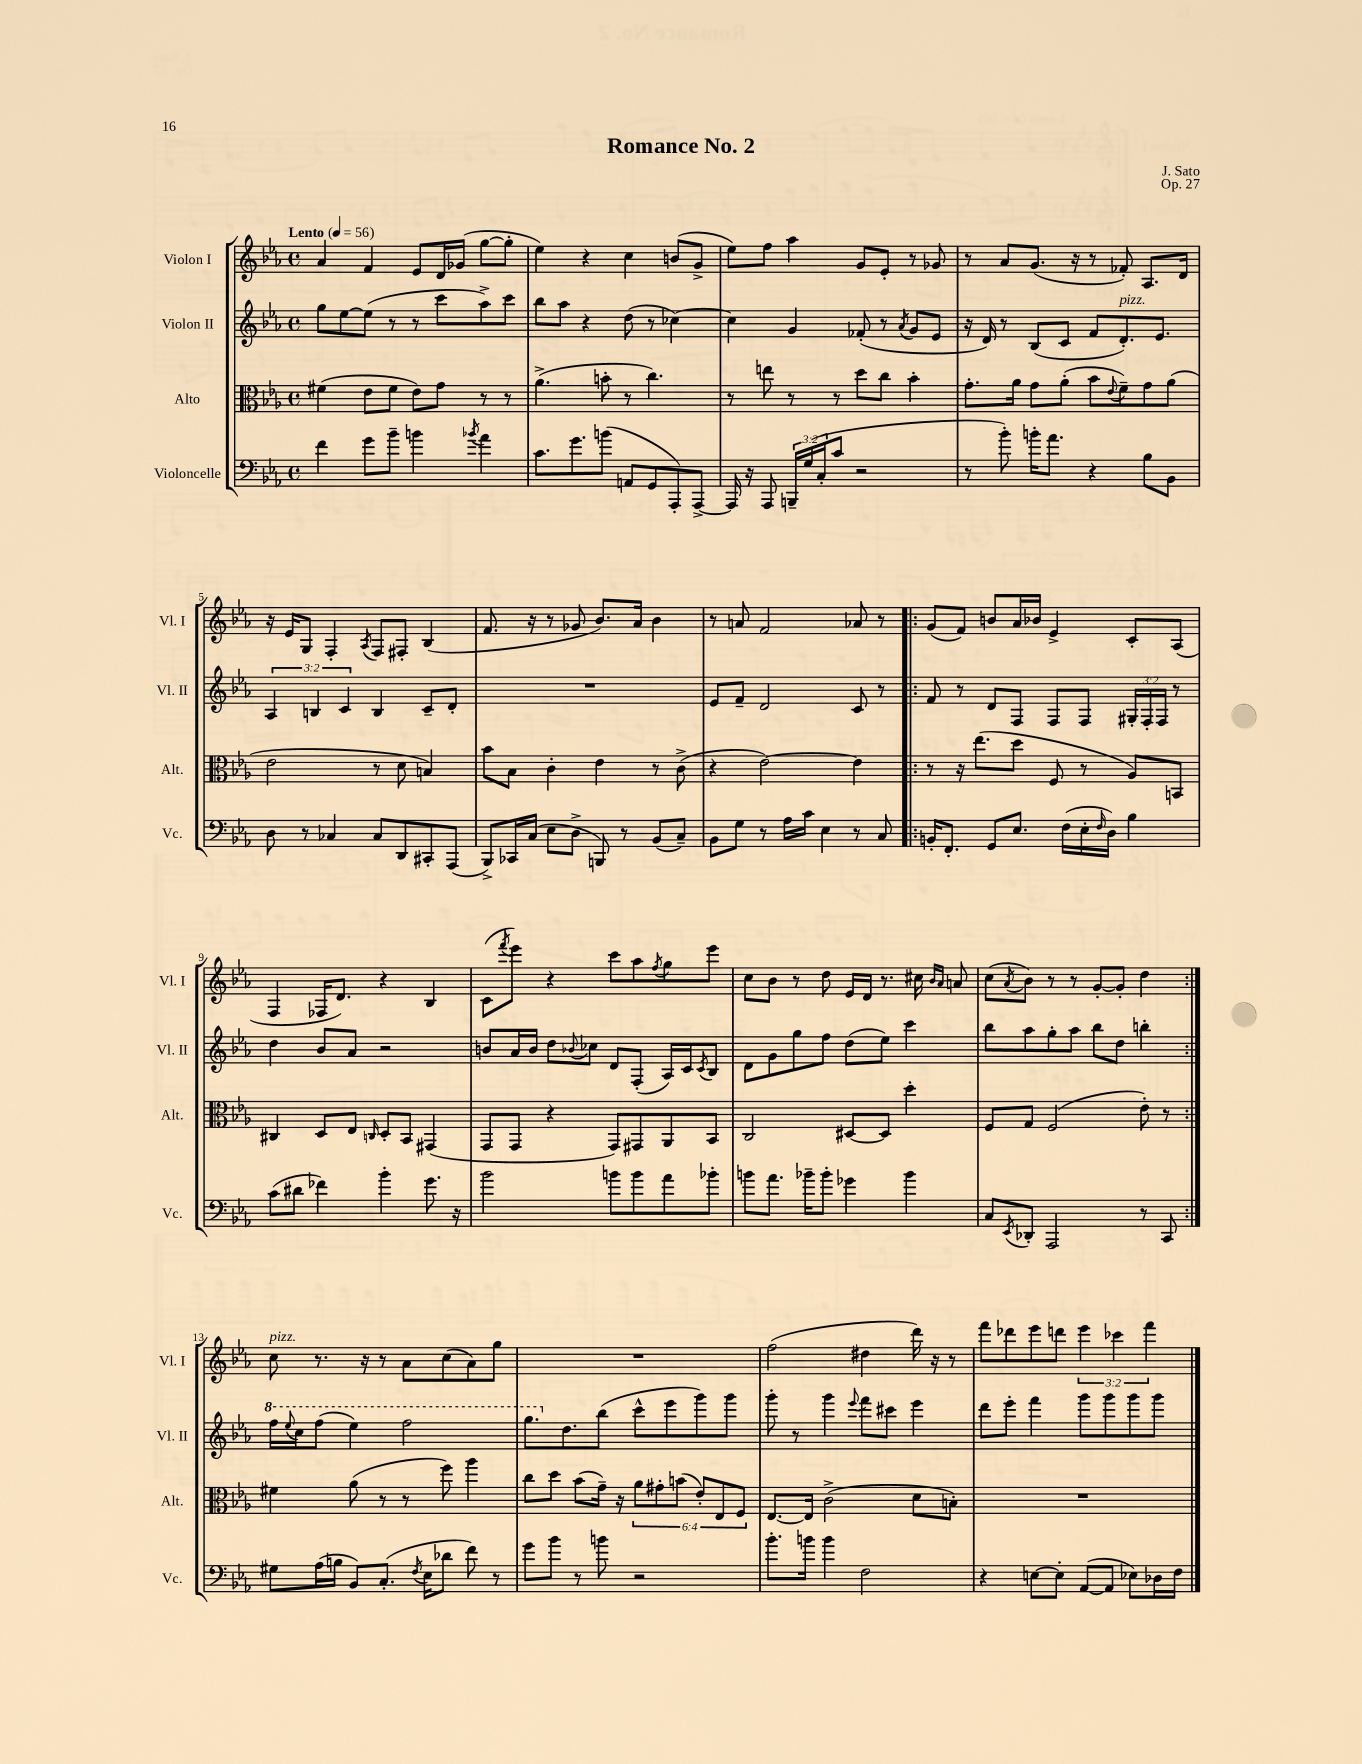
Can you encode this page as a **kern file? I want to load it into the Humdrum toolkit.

**kern	**kern	**kern	**kern
*part4	*part3	*part2	*part1
*staff4	*staff3	*staff2	*staff1
*I"Violoncelle	*I"Alto	*I"Violon II	*I"Violon I
*I'Vc.	*I'Alt.	*I'Vl. II	*I'Vl. I
*clefF4	*clefC3	*clefG2	*clefG2
*k[b-e-a-]	*k[b-e-a-]	*k[b-e-a-]	*k[b-e-a-]
*M4/4	*M4/4	*M4/4	*M4/4
*met(c)	*met(c)	*met(c)	*met(c)
*MM56	*MM56	*MM56	*MM56
=1	=1	=1	=1
!	!	!	!LO:TX:a:B:t=Lento
4f\	(4f#X\	8gg\L	4a-/
.	.	[8ee-\	.
8g\L	8e-\L	(8ee-\J]	4f/
8b-~\J	8f#\J	8r	.
4bn\	8e-\L)	8r	8e-/L
.	8g\J	8ccc\L	16d/L
.	.	.	(16g-X/JJ
8qb-X/	.	.	.
4a-\	8r	8aa-^\)	[8gg\L
.	8r	8ccc\J	8gg'\J]
=2	=2	=2	=2
8.c\L	(4.a-^\	8bb-\L	4ee-\)
.	.	8aa-\J	.
8.g\	.	.	.
.	.	4r	4r
(8bn\J	8bn'\	.	.
8AAn/L	8r	(8dd\	4cc\
8GG/	4.cc\)	8r	.
8AAA-'/)	.	[4cc-X\)	(8bn/L
[8AAA-^/J	.	.	8g^/J
=3	=3	=3	=3
16AAA-/]	8r	4cc-\]	8ee-\L)
16r	.	.	.
8AAA-/	8een\	.	8ff\J
24BBBn~/LL	8r	4g/	4aa-\
(24G/	.	.	.
24C'/J	.	.	.
8c/J	8r	.	.
2r	8dd\L	(8f-X'/	8g/L
.	8cc\J	8r	8e-'/J
.	.	8qa-/	.
.	4b-'\	8g/L	8r
.	.	8e-/J	8g-X/
=4	=4	=4	=4
8r	8.g'\L	16r	8r
.	.	16d/)	.
8b-'\)	.	8r	8a-/L
.	16a-\Jk	.	.
16bn'\KL	8g\L	(8B-/L	(8.g/J
8.a-\J	.	.	.
.	(8a-'\J	8c/J	.
.	.	.	16r
4r	8b-\L	8f/L	8r
.	8qqe-/	.	.
!	!	!LO:TX:a:i:t=pizz.	!
.	8f~\)	8.d'/)	8f-X'/)
8B-\L	8g\	.	8.A-/L
.	.	8.e-/J	.
8BB-\J	(8a-\J	.	.
.	.	.	16d/Jk
!!LO:LB:g=z
=5	=5	=5	=5
8D\	2e-\	6A-/	16r
.	.	.	16e-/KL
8r	.	.	8G/J
.	.	6Bn/	.
4C-X/	.	.	4F'/
.	.	6c/	.
.	.	.	8qA-/
8C-/L	8r	4B/	8F/L
8DD/	8d\	.	8F#X'/J
8CC#X'/	4Bn/)	8c~/L	(4B-/
(8AAA-/J	.	8d'/J	.
=6	=6	=6	=6
8BBB-^/L)	8b-\L	1r	8.f/
16CC-X/L	8B-\J	.	.
(16C/JJ	.	.	16r
8E-\L	4c'\	.	8r
8D^\J	.	.	8g-X/
8BBBn/)	4e-\	.	8.b-/L)
8r	.	.	.
.	.	.	16a-/Jk
(8BB-/L	8r	.	4b-\
8C~/J)	(8c^\	.	.
=7	=7	=7	=7
8BB-\L	4r	8e-/L	8r
8G\J	.	8f~/J	8an/
8r	[2e-\)	2d/	2f/
16A-\LL	.	.	.
16c\JJ	.	.	.
4E-\	.	.	.
8r	4e-\]	8c/	8a-X/
8C/	.	8r	8r
=8!|:	=8!|:	=8!|:	=8!|:
16BBn'/KL	8r	8f/	(8g/L
8.FF'/J	.	.	.
.	16r	8r	8f/J)
.	(8.ee-\L	.	.
8GG/L	.	8d/L	8bn/L
8.E-/J	8dd\J	8F/J	16a-/L
.	.	.	16b-X/JJ
.	8F/	8F/L	4e-^/
(16F\LL	.	.	.
16E-'\	8r	8F/J	.
16qqF/	.	.	.
16D\JJ)	.	.	.
4B-\	8A-/L)	24G#X'/LL	8c'/L
.	.	24F'/	.
.	.	24F/JJ	.
.	8BBn/J	8r	(8A-/J
!!LO:LB:g=z
=9	=9	=9	=9
(8c\L	4C#X/	4dd\	4F/
8d#X\J	.	.	.
4f-X\)	8D/L	8b-/L	16F-X/KL
.	.	.	8.d/J)
.	8E-/J	8a-/J	.
.	16qqCn/	.	.
4b-'\	8D'/L	2r	4r
.	8BB-/J	.	.
8.g\	(4GG#X/	.	4B-/
16r	.	.	.
=10	=10	=10	=10
2b-\	8GG/L	8bn/L	(8c\L
.	.	.	8qfff/
.	8GG/J	16a-/L	8eee-\J)
.	.	16b/JJ	.
.	4r	8dd\L	4r
.	.	8qqb-X/	.
.	.	8cc-X\J	.
8bn\L	8GG/L)	8d/L	8ccc\L
8b\	8GG#X/	(8F'/J	8aa-\
.	.	.	8qff/
8a-\	8AA-/	16A-/LL)	8gg\
.	.	16c/J	.
.	.	8qc/	.
8b-X'\J	8BB-/J	8B-/J	8eee-\J
=11	=11	=11	=11
8bn\L	2C/	8d\L	8cc\L
8.a-\J	.	8g\	8b-\J
.	.	8gg\	8r
16b-X~\KL	.	.	.
8b-'\J	.	8ff\J	8dd\
4g-X\	[8D#X/L	(8dd\L	16e-/LL
.	.	.	16d/JJ
.	8D#/J]	8ee-\J)	8.r
4b-\	4dd'\	4ccc\	.
.	.	.	16cc#X\
.	.	.	16qqb-/LL
.	.	.	16qqa-/JJ
.	.	.	8an/
=12	=12	=12	=12
8C/L	8F/L	8bb-\L	(8cc\L
8qEE-/	.	.	8qa-/
8DD-X'/J	8G/J	8aa-\	8b-\J)
2AAA-/	(2F/	8gg'\	8r
.	.	8aa-\J	8r
.	.	8bb-\L	[8g'/L
.	.	8dd\J	8g'/J]
8r	8e-'\)	4bbn'\	4dd\
8CC/	8r	.	.
!!LO:LB:g=z
=13:|!	=13:|!	=13:|!	=13:|!
*	*	*8va	*
!	!	!	!LO:TX:a:i:t=pizz.
8G#X\L	4f#X\	16fff\LL	8cc\
.	.	8qqeee-/	.
.	.	16ccc\J	.
(16A-\L	.	(8fff\J	8.r
16Bn\JJ	.	.	.
8BB-/L)	(8a-\	4eee-\)	.
.	.	.	16r
(8.C'/J	8r	.	8r
.	8r	2fff\	8a-\L
8qF/	.	.	.
16E-\KL	.	.	.
8d-X\J	8ff\)	.	(8cc\
8f\)	4aa-\	.	8a-\)
8r	.	.	8gg\J
=14	=14	=14	=14
8g\L	8cc\L	8.ggg\L	1r
8b-\J	8dd\J	.	.
*	*	*X8va	*
.	.	8.dd\	.
8r	(8b-\L	.	.
8bn\	16g~\Jk)	(8bb-\J	.
.	16r	.	.
2r	12a-\L	8ccc^^\L	.
.	12g#X'\	.	.
.	.	8eee-\	.
.	(12bn\J	.	.
.	12e-'/L)	8ggg\)	.
.	12E-/	.	.
.	.	8ggg\J	.
.	12F/J	.	.
=15	=15	=15	=15
8.b-'\L	[8.E-/L	8ggg'\	(2ff\
.	.	8r	.
16bn\Jk	16E-/Jk]	.	.
4b\	(2c^\	4ggg\	.
.	.	8qqeee-/	.
2F\	.	8fff\L	4dd#X\
.	.	8ccc#X\J	.
.	8d\L	4eee-\	16ddd\)
.	.	.	16r
.	8Bn'\J)	.	8r
=16	=16	=16	=16
4r	1r	8ddd\L	8fff\L
.	.	8eee-'\J	8ddd-X\
[8En\L	.	4fff\	8eee-\
8E'\J]	.	.	8dddn\J
([8AA-/L	.	8ggg\L	6eee-\
8AA-/J]	.	8ggg\	.
.	.	.	6ccc-X\
8E-X\L)	.	8ggg\	.
.	.	.	6fff\
16D-X\L	.	8ggg\J	.
16F\JJ	.	.	.
==	==	==	==
*-	*-	*-	*-
